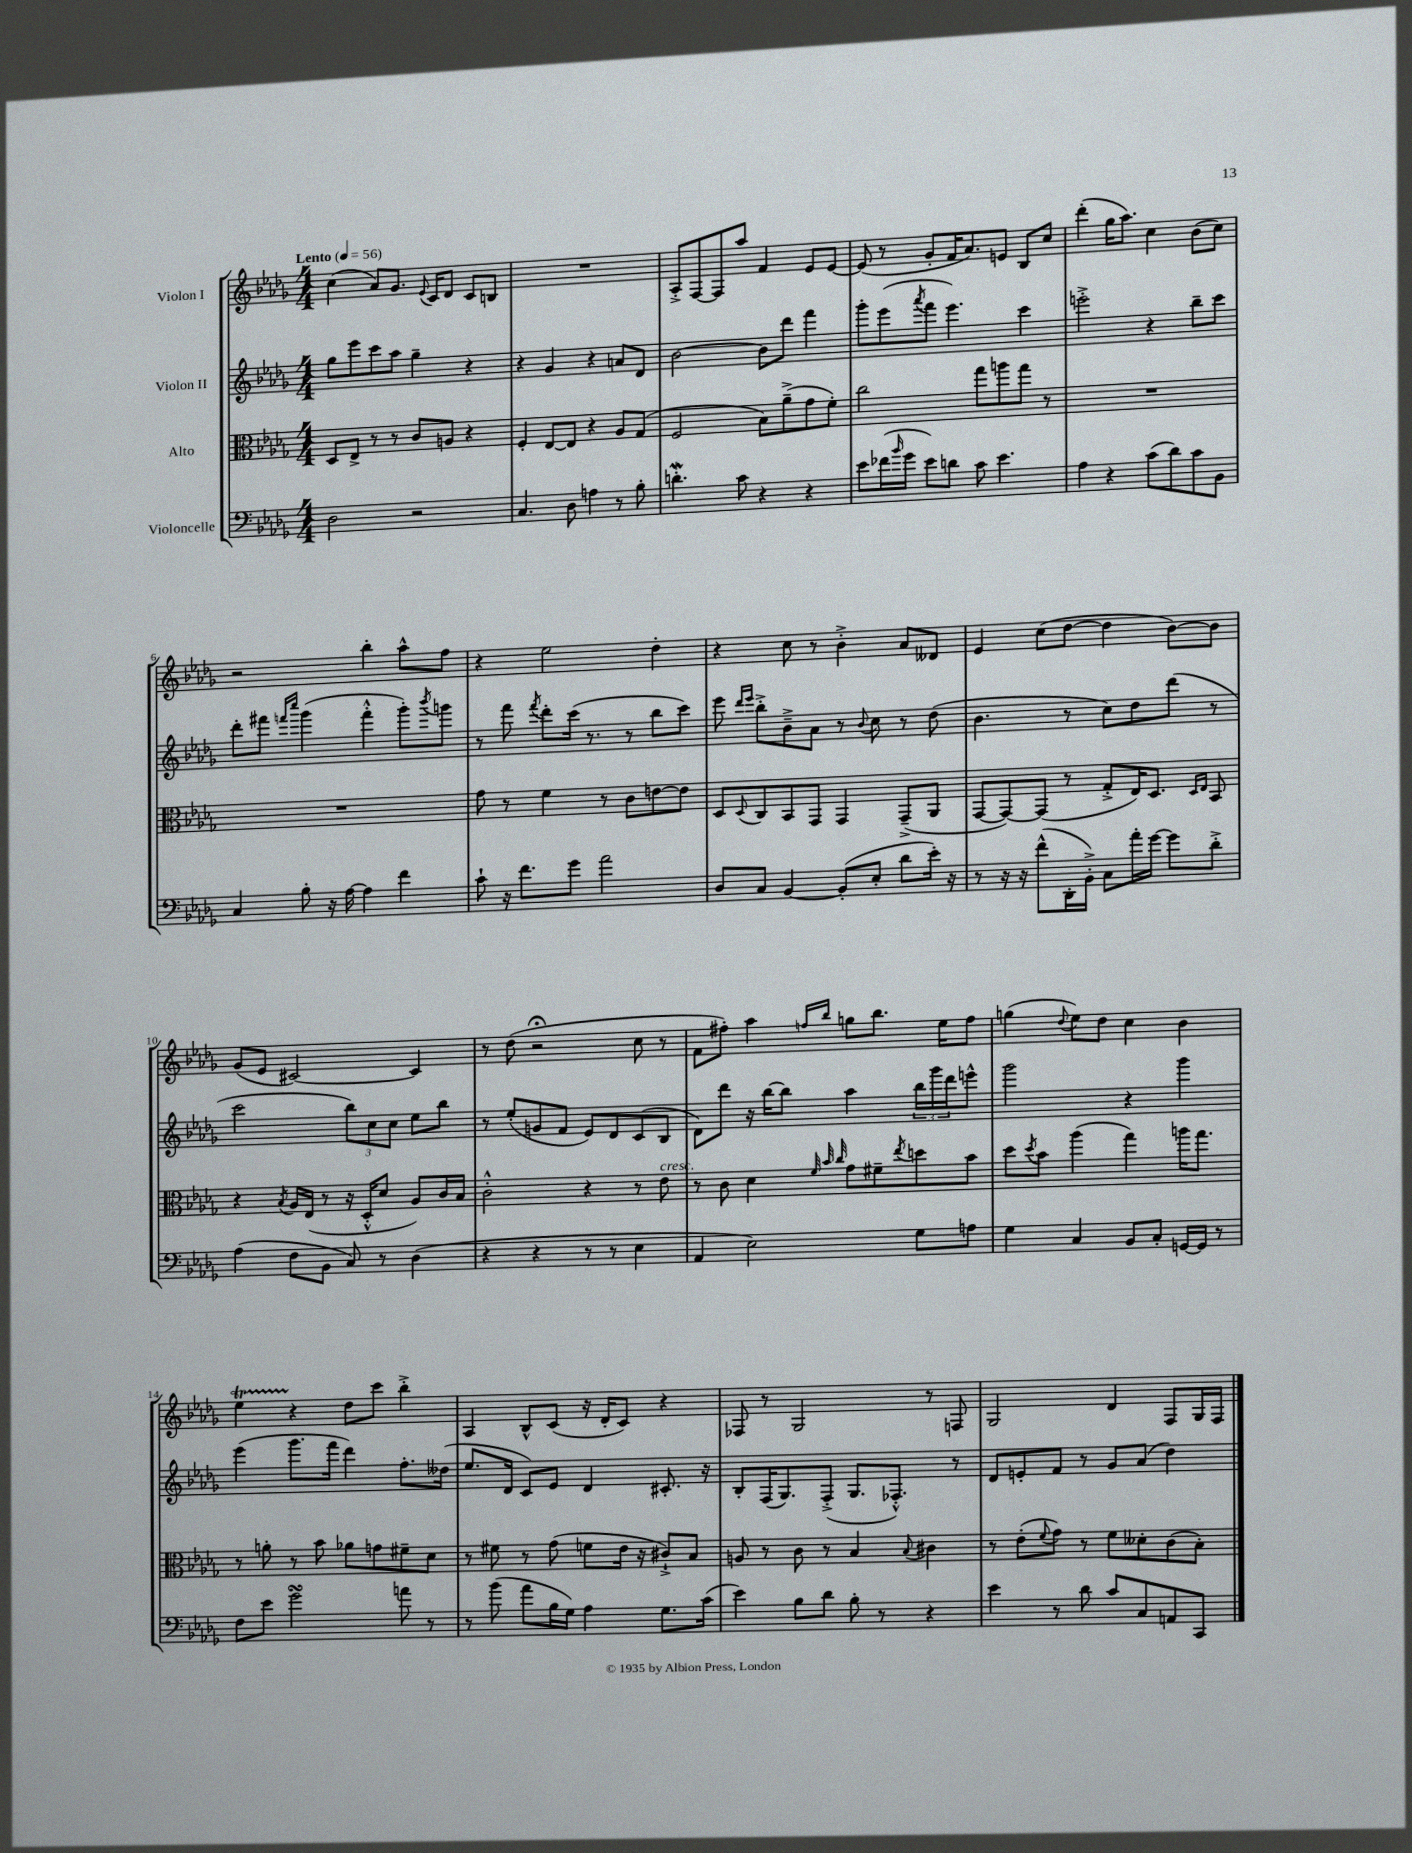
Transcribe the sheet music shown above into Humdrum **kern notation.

**kern	**kern	**kern	**kern
*staff4	*staff3	*staff2	*staff1
*clefF4	*clefC3	*clefG2	*clefG2
*k[b-e-a-d-g-]	*k[b-e-a-d-g-]	*k[b-e-a-d-g-]	*k[b-e-a-d-g-]
*M4/4	*M4/4	*M4/4	*M4/4
*MM56	*MM56	*MM56	*MM56
2D-	8D-	8gg-	(4cc
.	8E-^	8eee-	.
.	8r	8ccc	8a-)
.	8r	8aa-	8.g-
2r	8c	4gg-~	.
.	.	.	8qqe-
.	.	.	16c
.	8A	.	8d-
.	4r	4r	8c
.	.	.	8B
=	=	=	=
4.C	4F'	4r	1r
.	[8E-	4g-	.
8D-	8E-]	.	.
4A	4r	4r	.
8r	8A-	8a	.
8B-'	(8G-	8d-	.
=	=	=	=
4.d'	2F	[2b-	8A-'^
.	.	.	[8F
.	.	.	8F]
8c	.	.	8aa-
4r	8B-)	8b-]	4f
.	(8a-~^	8ddd-	.
4r	8g-	4fff	8e-
.	8f')	.	[8e-
=	=	=	=
8e-	2cc	8ggg-'	(8e-]
(16f-	.	(8eee-	8r
16qqb-	.	.	.
16g-	.	.	.
.	.	8qaaa-	.
8e-)	.	8fff	8g-'
8d	.	4.eee-)	16f
.	.	.	8.a-)
8c	8gg-	.	.
4.e-	8aa	.	8e
.	8gg-	4ccc	8B-
.	8r	.	8cc
=	=	=	=
4A-	1r	2eee'^	(4ddd-'
4r	.	.	16gg-
.	.	.	8.aa-)
(8c	.	4r	4cc
8d-)	.	.	.
8c	.	8bb-~	(8b-
8BB-	.	8ccc	8cc)
=	=	=	=
4C	1r	8ddd-'	2r
.	.	8fff#	.
.	.	16qqfff	.
.	.	16qqcccc	.
8B-'	.	(4ggg-	.
16r	.	.	.
[16A-	.	.	.
4A-]	.	4fff'^^	4bb-'
4f	.	8ggg-')	8aa-^^
.	.	8qbbb-	.
.	.	8ggg	8ff
=	=	=	=
8c`	8g-	8r	4r
16r	8r	8fff	.
8.f	.	.	.
.	.	8qfff	.
.	4f	8ddd-'	2ee-
8g-	.	(16ccc	.
.	.	8.r	.
2a-	8r	.	.
.	8c	8r	.
.	[8e	8bb-	4dd-'
.	8e]	8ccc)	.
=	=	=	=
8D-	8D-	8eee-	4r
.	.	16qqddd-	.
.	8qqD-	16qqeee-	.
8C	8C	8bb-'^	.
[4BB-	8BB-	8b-~^	8cc
.	8GG-	8a-	8r
(8BB-']	4GG-	8r	4b-'^
.	.	8qqb-	.
8E-'	.	8cc	.
8d-	(8GG-~^	8r	8a-
16e-')	8AA-	(8dd-	8d--
16r	.	.	.
=	=	=	=
8r	[8GG-	4.b-	4e-
16r	8GG-_)	.	.
16r	.	.	.
(8f^^	(8GG-]	.	(8cc
16DD-'	8r	8r	[8dd-
16BB-'^)	.	.	.
8C	8G-'^	8cc)	4dd-]
16a-'	16E-)	8dd-	.
[16g-	8.D-	.	.
8g-]	.	(8ddd-	[8b-)
.	16qqD-	.	.
.	16qqE-	.	.
8d-'^	8BB-	8r	8b-]
=	=	=	=
(4A-	4r	2ccc	(8g-
.	.	.	8e-
.	8qB-	.	.
8F	16A-	.	[2c#)
.	(16E-	.	.
8BB-	8r	.	.
8C)	16r	12bb-)	.
.	16D-'^^	.	.
.	.	12cc	.
8r	8d-	.	.
.	.	12cc	.
(4D-	8A-)	8ee-	4c#]
.	16c	8bb-	.
.	16B-	.	.
=	=	=	=
4r	2c'^^	8r	8r
.	.	(8ee-'	(8dd-
4r	.	8g	2r;
.	.	8f	.
8r	4r	8e-)	.
8r	.	8d-	.
4E-	8r	(8c	8cc
.	8e-	8B-	8r
=	=	=	=
4AA-	8r	8d-)	8f
.	8c	8ddd-	8ff#')
2E-)	4d-	16r	4aa-
.	.	[16bb-	.
.	.	8bb-]	.
.	32qqf	.	.
.	32qqb-	.	16qqff
.	32qqcc	.	16qqbb-
.	8g-	4aa-	8gg
.	8f#~	.	8.bb-
.	8qee-	.	.
8G-	8dd	24bb-	.
.	.	24ggg-	.
.	.	.	16ee-
.	.	24ddd-	.
8A	8b-	8eee^^	8ff
=	=	=	=
4G-	8dd-	2ggg-	(4gg
.	8qdd-	.	.
.	8b-	.	.
.	.	.	8qqdd-
4C	(4aa-	.	8ee-)
.	.	.	8dd-
8BB-	4gg-)	4r	4cc
8C'	.	.	.
[16GG	16aa	4ggg-	4b-
16GG]	8.gg-	.	.
8r	.	.	.
=	=	=	=
8F	8r	(4eee-	4ee-
8e-	8a'	.	.
2g-	8r	8.ggg-	4r
.	8b-	.	.
.	.	16fff	.
.	8a-	4ddd-)	8dd-
.	8g	.	8ccc
8a	8f#~	8.ff'	4bb-'^
8r	8d-	.	.
.	.	(16dd--	.
=	=	=	=
8r	8r	8.ee-	4A-
(8b-	8f#	.	.
.	.	16d-	.
8a-	8r	8c)	8B-^^
16B-	(8g-	8e-	(8c
16G-)	.	.	.
4A-	8f	4d-	16r
.	.	.	16d-'
.	16e-	.	8c)
.	16r	.	.
8.G-	8c#`^)	8.c#'	4r
.	8B-	.	.
(16c	.	16r	.
=	=	=	=
4e-)	8A	8B-'	8F-
.	8r	(16F	8r
.	.	8.G-)	.
8B-	8c	.	2G-
8d-	8r	(8F'^	.
8B-'	4B-	8.G-	.
8r	.	.	.
.	.	8.F-'^^)	.
.	8qqB-	.	.
4r	4c#	.	8r
.	.	8r	8F
=	=	=	=
4e-	8r	8d-	2G-
.	(8e-'	8e'	.
.	8qqf	.	.
8r	8g-)	8f	.
8d-	8r	8r	.
8c	8f	8g-	4d-
8C	8d--'	(8a-	.
8AA	(8c	4dd-)	8F
8CC	8B-')	.	16G-
.	.	.	16F
==	==	==	==
*-	*-	*-	*-
